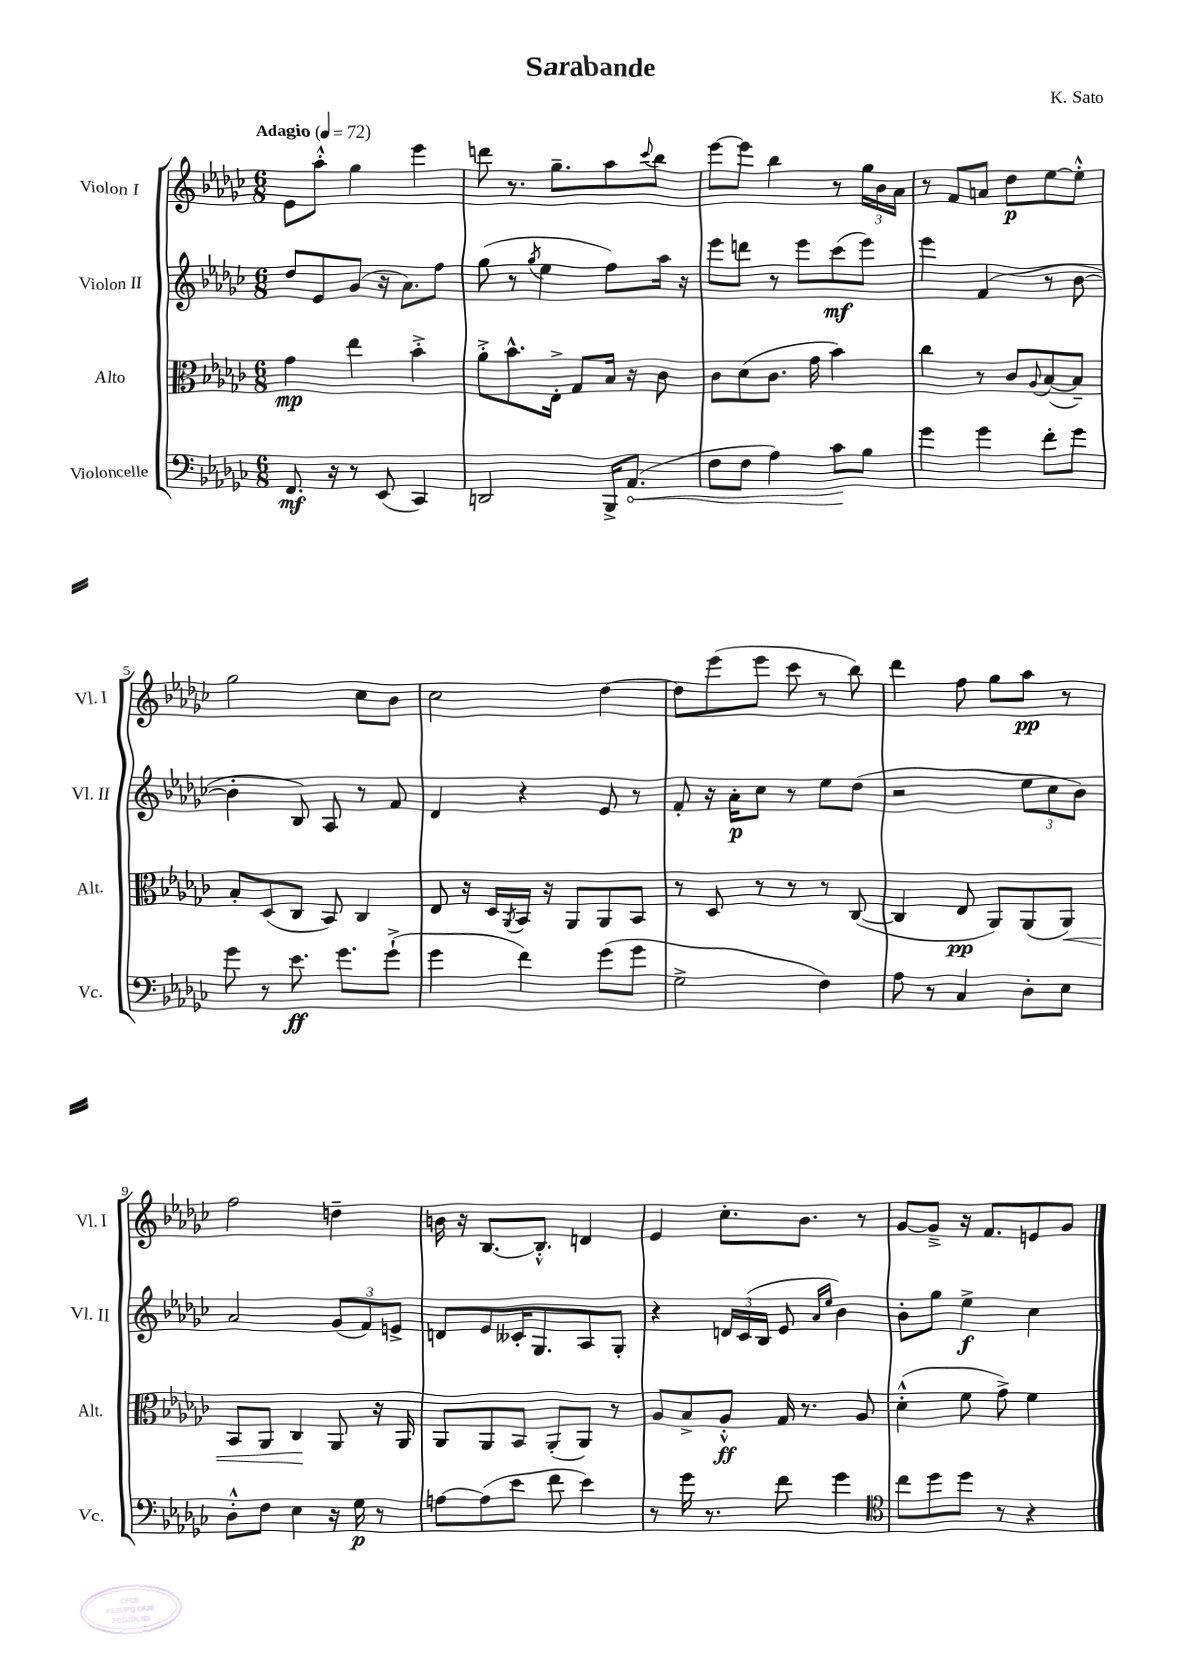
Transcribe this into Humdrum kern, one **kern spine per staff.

**kern	**kern	**kern	**kern
*staff4	*staff3	*staff2	*staff1
*clefF4	*clefC3	*clefG2	*clefG2
*k[b-e-a-d-g-c-]	*k[b-e-a-d-g-c-]	*k[b-e-a-d-g-c-]	*k[b-e-a-d-g-c-]
*M6/8	*M6/8	*M6/8	*M6/8
*MM72	*MM72	*MM72	*MM72
8.FF/	4g-\	8dd-/L	8e-\L
.	.	8e-/	8aa-'^^\J
16r	.	.	.
8r	4ee-\	(8g-/J	4gg-\
(8EE-/	.	16r	.
.	.	8.a-\L)	.
4CC-/)	4b-'^\	.	4eee-\
.	.	8ff\J	.
=	=	=	=
2DD/	8a-'^\L	(8gg-\	8ddd\
.	8.b-^^\	8r	8.r
.	.	8qgg-/	.
.	.	4ee-\	.
.	16E-'^\Jk	.	8.gg-~\L
.	8G-/L	.	.
16BBB-^/LK	16B-/Jk	8ff\L)	8aa-\
(8.AA-/J	16r	.	.
.	.	.	8qqccc-/
.	8c-\	16aa-\Jk	8bb-\J
.	.	16r	.
=	=	=	=
8F\L	8c-\L	8eee-\L	[8eee-\L
8F\J	(8d-\	8ddd\J	8eee-\]J
4A-\)	8.c-\J	8r	4bb-\
.	.	8eee-\L	.
.	16g-\	.	.
8c-\L	4b-\)	(8ccc-\	8r
8B-\J	.	8eee-\J)	24gg-\LL
.	.	.	24b-\
.	.	.	24a-\JJ
=	=	=	=
4g-\	4cc-\	4eee-\	8r
.	.	.	8f/L
4g-\	8r	(4f/	8a/J
.	8c-/L	.	8dd-\L
.	8qqA-/	.	.
8f'\L	([8B-/	8r	[8ee-\
8g-\J	8B-~/]J)	[8b-\	8ee-'^^\]J
=	=	=	=
8g-\	8B-'/L	4b-'\]	2gg-\
8r	(8D-/	.	.
8.e-\	8C-/J	8B-/)	.
.	8BB-/)	8A-/	.
8.g-\L	.	.	.
.	4C-/	8r	8cc-\L
(8g-`^\J	.	8f/	8b-\J
=	=	=	=
4g-\	8E-/	4d-/	2cc-\
.	16r	.	.
.	16D-/LL	.	.
.	8qAA-/	.	.
4f\)	16BB-/JJ	4r	.
.	16r	.	.
.	8AA-/L	.	.
(8g-\L	8AA-/	8e-/	[4dd-\
8g-\J	8BB-/J	8r	.
=	=	=	=
2G-^\	8r	8f'/	8dd-\]L
.	8D-/	16r	(8eee-\
.	.	16a-'\LK	.
.	8r	8cc-\J	8eee-\J
.	8r	8r	8ccc-\
4F\)	8r	8ee-\L	8r
.	([8C-/	(8dd-\J	8bb-\)
=	=	=	=
8A-\	4C-/]	2r	4ddd-\
8r	.	.	.
4C-/	8E-/	.	8ff\
.	8AA-/L)	.	8gg-\L
8D-'\L	(8AA-/	12ee-\L	8aa-\J
.	.	12cc-\	.
8E-\J	8AA-/J)	.	8r
.	.	12b-\J)	.
=	=	=	=
8D-'^^\L	8BB-/L	2a-/	2ff\
8F\J	8AA-/J	.	.
4E-\	4C-/	.	.
16r	8AA-/	(12g-/L	4dd~\
16G-\	.	.	.
.	.	12f/)	.
8r	16r	.	.
.	.	12e^/J	.
.	16AA-/	.	.
=	=	=	=
[8A\L	8AA-/L	8d/L	16b\
.	.	.	16r
(8A\]	8AA-/	8e-/	[8.B-/L
8e-\J	8BB-/J	16c--'/K	.
.	.	8.G-/	8.B-'^^/]J
8f\	(8AA-'/L	.	.
4e-\)	8AA-/J)	8A-/	4d/
.	8r	8G-'/J	.
=	=	=	=
8r	8A-/L	4r	4e-/
16g-\	8B-^/	.	.
8.r	.	.	.
.	8A-'^^/J	24d/LL	8.cc-'\L
.	.	(24c-/	.
.	.	24B-/JJ	.
8f\	16G-/	8e-/	.
.	8.r	.	8.b-\J
.	.	16qqa-/LL	.
.	.	16qqee-/JJ	.
4g-\	.	4b-\)	.
.	8A-/	.	8r
=	=	=	=
*clefC4	*	*	*
8cc-\L	(4d-'^^\	8b-'\L	[8g-/L
8dd-\	.	8gg-\J	8g-~^/]J
8dd-\J	8f\	4ee-^\	16r
.	.	.	8.f/L
8r	8g-^\)	.	.
4r	4f\	4cc-\	8e/
.	.	.	8g-/J
==	==	==	==
*-	*-	*-	*-
